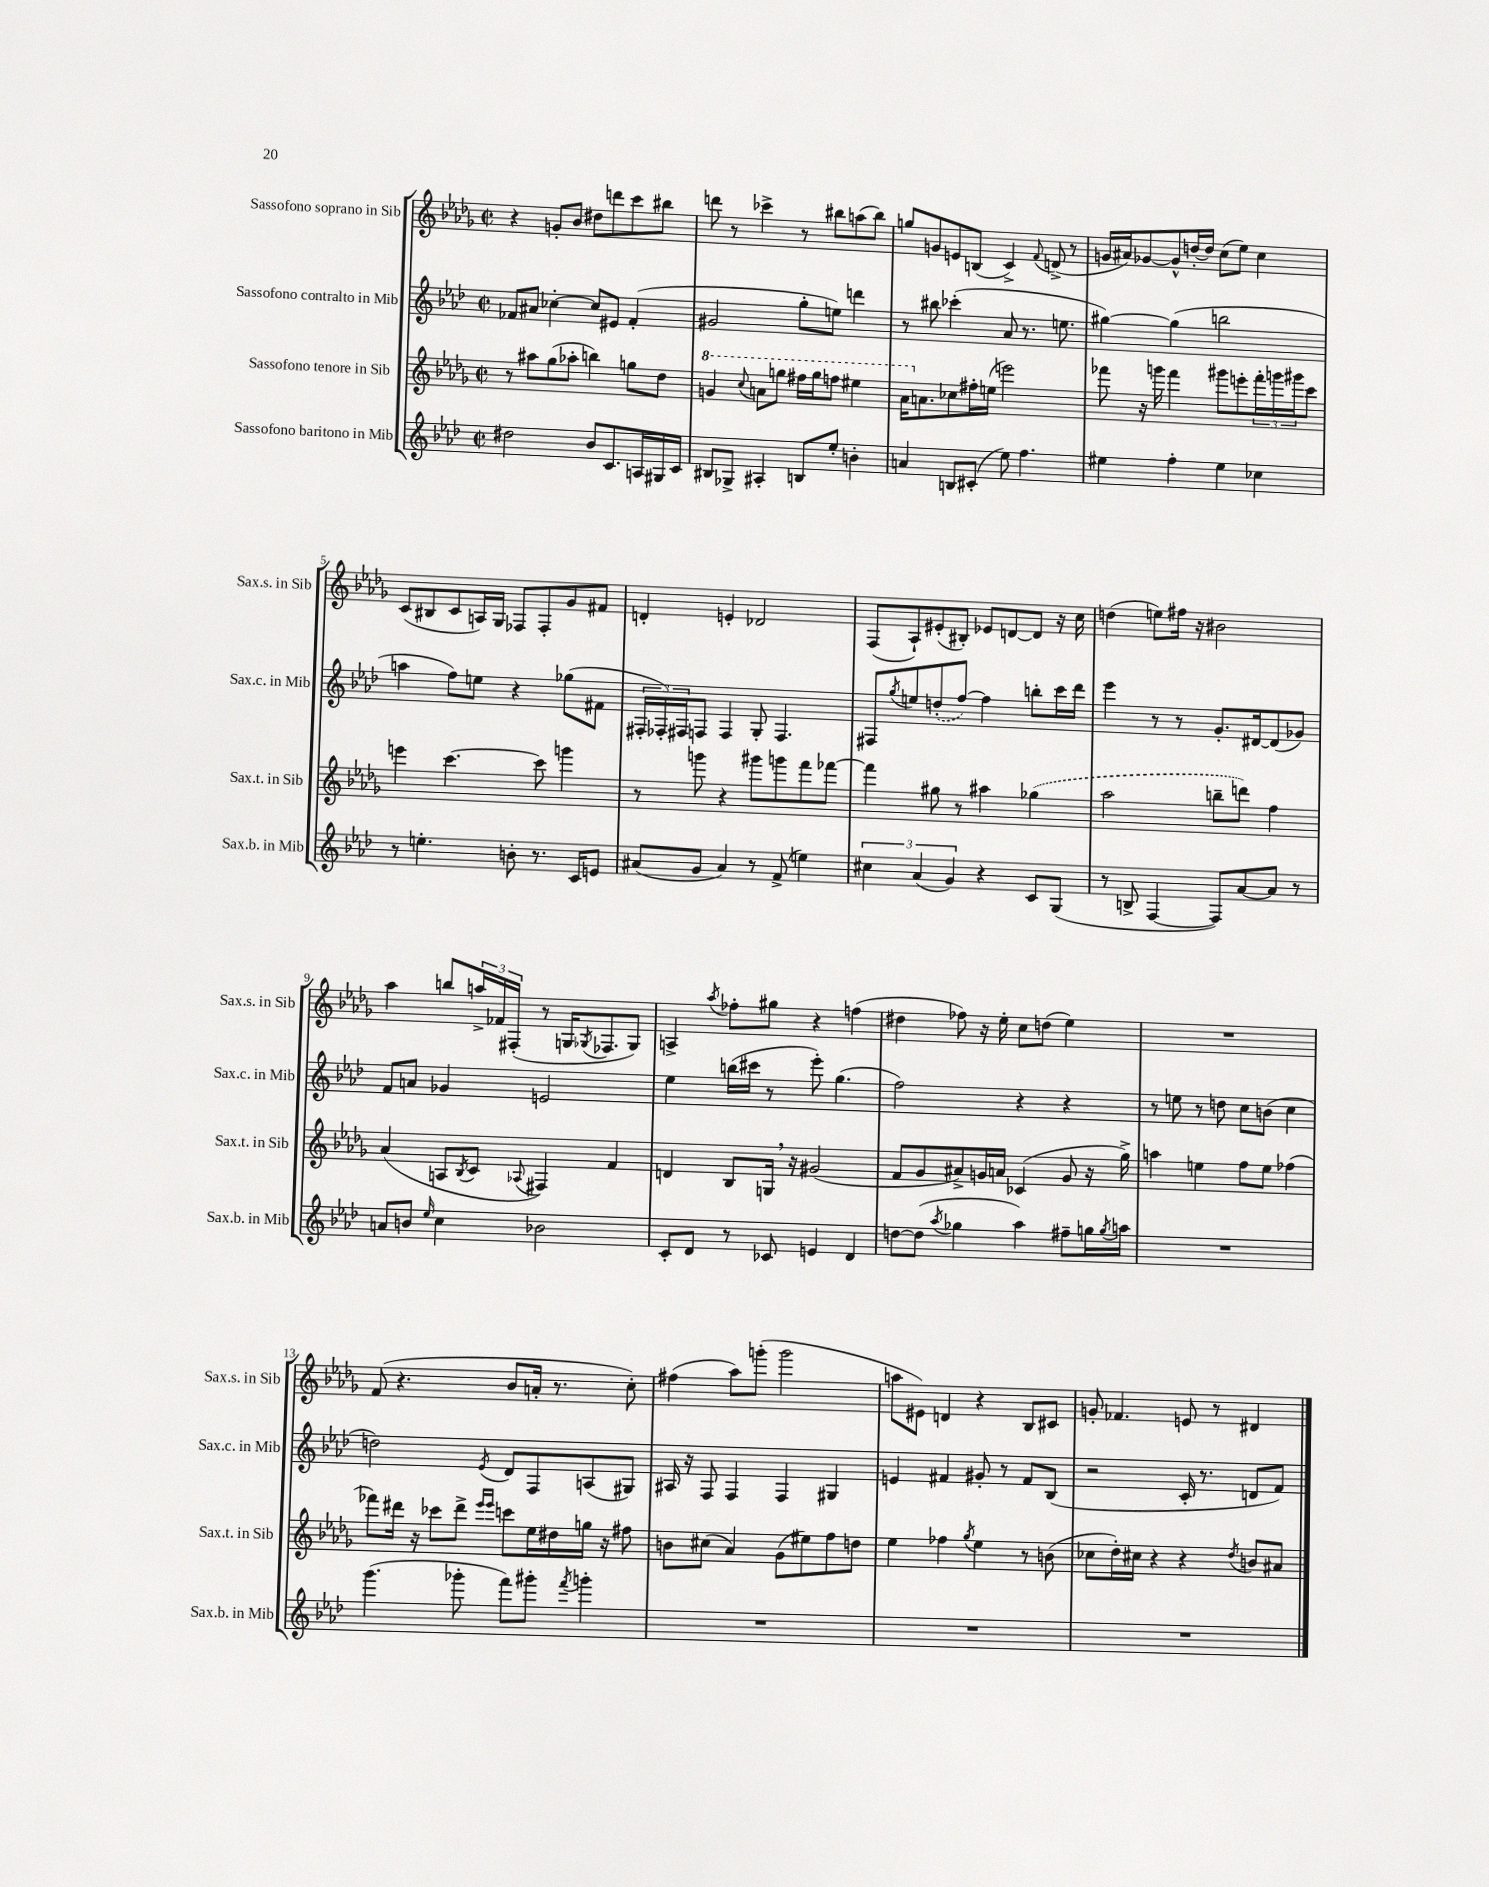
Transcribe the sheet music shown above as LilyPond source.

<<
\new StaffGroup <<
\new Staff = "s0" \with { instrumentName = "Sassofono soprano in Sib" shortInstrumentName = "Sax.s. in Sib" } {
    \clef treble \key des \major \defaultTimeSignature \time 2/2
    r4 g'8-. bes'8 dis''8 d'''8 c'''8 bis''8 |
    d'''8 r8 ces'''4-> r8 bis''8 a''8( bis''8) |
    g''8 g'8 e'8 b8( c'4->) \appoggiatura { f'8 } d'8->( r8 |
    g'16 ais'16) ges'8~ ges'8-^ d''16~-. d''16 c''8( ees''8) c''4 |
    c'8( bis8 c'8 a16) ges16 fes8 fes8-. ges'8 fis'8 |
    d'4-. e'4-. des'2 |
    f8( aes8-!) eis'8-.( bis8-.) ees'8 d'8~ d'8 r16 c''16 |
    d''4( e''8) fis''16 r16 bis'2 |
    aes''4 b''8 \tuplet 3/2 { a''16-> fes'16 fis16-.( } r8 g16 \acciaccatura { ges8 } fes8. ges8) |
    a4-> \acciaccatura { aes''8 } fes''8-. gis''8 r4 f''4( |
    dis''4 fes''8) r16 ees''16-. c''8 d''8( ees''4) |
    R1 |
    f'8( r4. bes'8 a'16-. r8. c''8-.) |
    fis''4( aes''8) g'''8-.( g'''2 |
    a''8 eis'8) d'4 r4 bes8 cis'8 |
    g'8-. fes'4. e'8 r8 dis'4 \bar "|." |
}
\new Staff = "s1" \with { instrumentName = "Sassofono contralto in Mib" shortInstrumentName = "Sax.c. in Mib" } {
    \clef treble \key aes \major \defaultTimeSignature \time 2/2
    fes'8 ais'8 ces''4~-. ces''8 eis'8 fes'4-.( |
    gis'2 g''8-. e''8) d'''4 |
    r8 bis''8 ces'''4-.( aes'8 r8. e''8. |
    gis''4~) gis''4( b''2 |
    a''4 f''8) e''8 r4 ges''8( fis'8 |
    \tuplet 3/2 { fis16-. fes16-.) fis16 } f8 f4 g8-. f4. |
    fis8 \acciaccatura { g''8 } e''8 \once \slurDashed d''8-.( f''8~) f''4 b''8-. c'''16 des'''16 |
    ees'''4 r8 r8 g'8.-. dis'16~ dis'8( ges'8) |
    f'8 a'8 ges'4 e'2 |
    ees''4 b''16( cis'''16 r8 ees'''8-.) g''4.( |
    f''2) r4 r4 |
    r8 e''8 r8 d''8 c''8 b'8( c''4 |
    d''2) \acciaccatura { ees'8 } des'8 f8 a8( gis8) |
    ais16 r16 f8 f4 f4 gis4 |
    e'4 fis'4 gis'8-. r8 fis'8 bes8( |
    r2 c'16-. r8. d'8 f'8) \bar "|." |
}
\new Staff = "s2" \with { instrumentName = "Sassofono tenore in Sib" shortInstrumentName = "Sax.t. in Sib" } {
    \clef treble \key des \major \defaultTimeSignature \time 2/2
    r8 ais''8 ges''8( aes''8-. b''4) g''8 des''8 |
    \ottava #1 g''4 \appoggiatura { c'''8 } a''8 g'''8 fis'''16 g'''16 f'''8 eis'''4 |
    aes''16 \ottava #0 a'8. ces''8 fis''16-. e''16( e'''2) |
    fes'''8 r16 g'''16 fes'''4 gis'''8 e'''8-. \tuplet 3/2 { fes'''16-. g'''16 gis'''16 } c'''8 |
    e'''4 c'''4.~ c'''8 g'''4 |
    r8 g'''8 r4 gis'''8 g'''8 f'''8 fes'''8~ |
    fes'''4 gis''8 r8 ais''4 \once \slurDashed ges''4( |
    aes''2 b''8-- d'''8) f''4 |
    aes'4( a8 \acciaccatura { bes8 } c'8 \appoggiatura { aes8 } fis4) f'4 |
    d'4 bes8 g16 \breathe r16 gis'2( |
    f'8 ges'8 ais'8->) g'16 a'16 ces'4( g'8 r16 ges''16->) |
    a''4 e''4 f''8 e''8 fes''4( |
    fes'''8) dis'''16 r16 ces'''8 dis'''8-> \grace { ees'''16 ees'''16 } c'''8 ees''16 dis''16 g''16 r16 fis''8 |
    b'8 cis''8( aes'4) ges'8( eis''8) f''8 d''8 |
    ees''4 fes''4 \acciaccatura { ges''8 } ees''4 r8 b'8( |
    ces''8 des''16-.) cis''16 r4 r4 \acciaccatura { des''8 } b'8 ais'8 \bar "|." |
}
\new Staff = "s3" \with { instrumentName = "Sassofono baritono in Mib" shortInstrumentName = "Sax.b. in Mib" } {
    \clef treble \key aes \major \defaultTimeSignature \time 2/2
    dis''2 bes'8 c'8. a16 gis16 c'16 |
    bis8 ges8-> ais4-. b8 ees''8-. b'4-. |
    a'4 b8 cis'8-.( ees''8) f''4. |
    eis''4 f''4-. eis''4 ces''4 |
    r8 e''4.-. b'8-. r8. c'16 e'8 |
    ais'8( g'8 ais'4) r8 f'8->( e''4) |
    \tuplet 3/2 { cis''4 aes'4( g'4) } r4 c'8 g8( |
    r8 b8-> f4~ f8) aes'8~ aes'8 r8 |
    a'8 b'8 \grace { ees''16 } c''4 bes'2 |
    c'8-. des'8 r8 ces'8 e'4 des'4 |
    d''8~ d''8( \acciaccatura { aes''8 } ges''4 aes''4) fis''8-- g''16 \acciaccatura { g''8 } a''16 |
    R1 |
    g'''4.( ges'''8-. f'''8) gis'''8-. \acciaccatura { f'''8 } g'''4-. |
    R1 |
    R1 |
    R1 \bar "|." |
}
>>
>>
